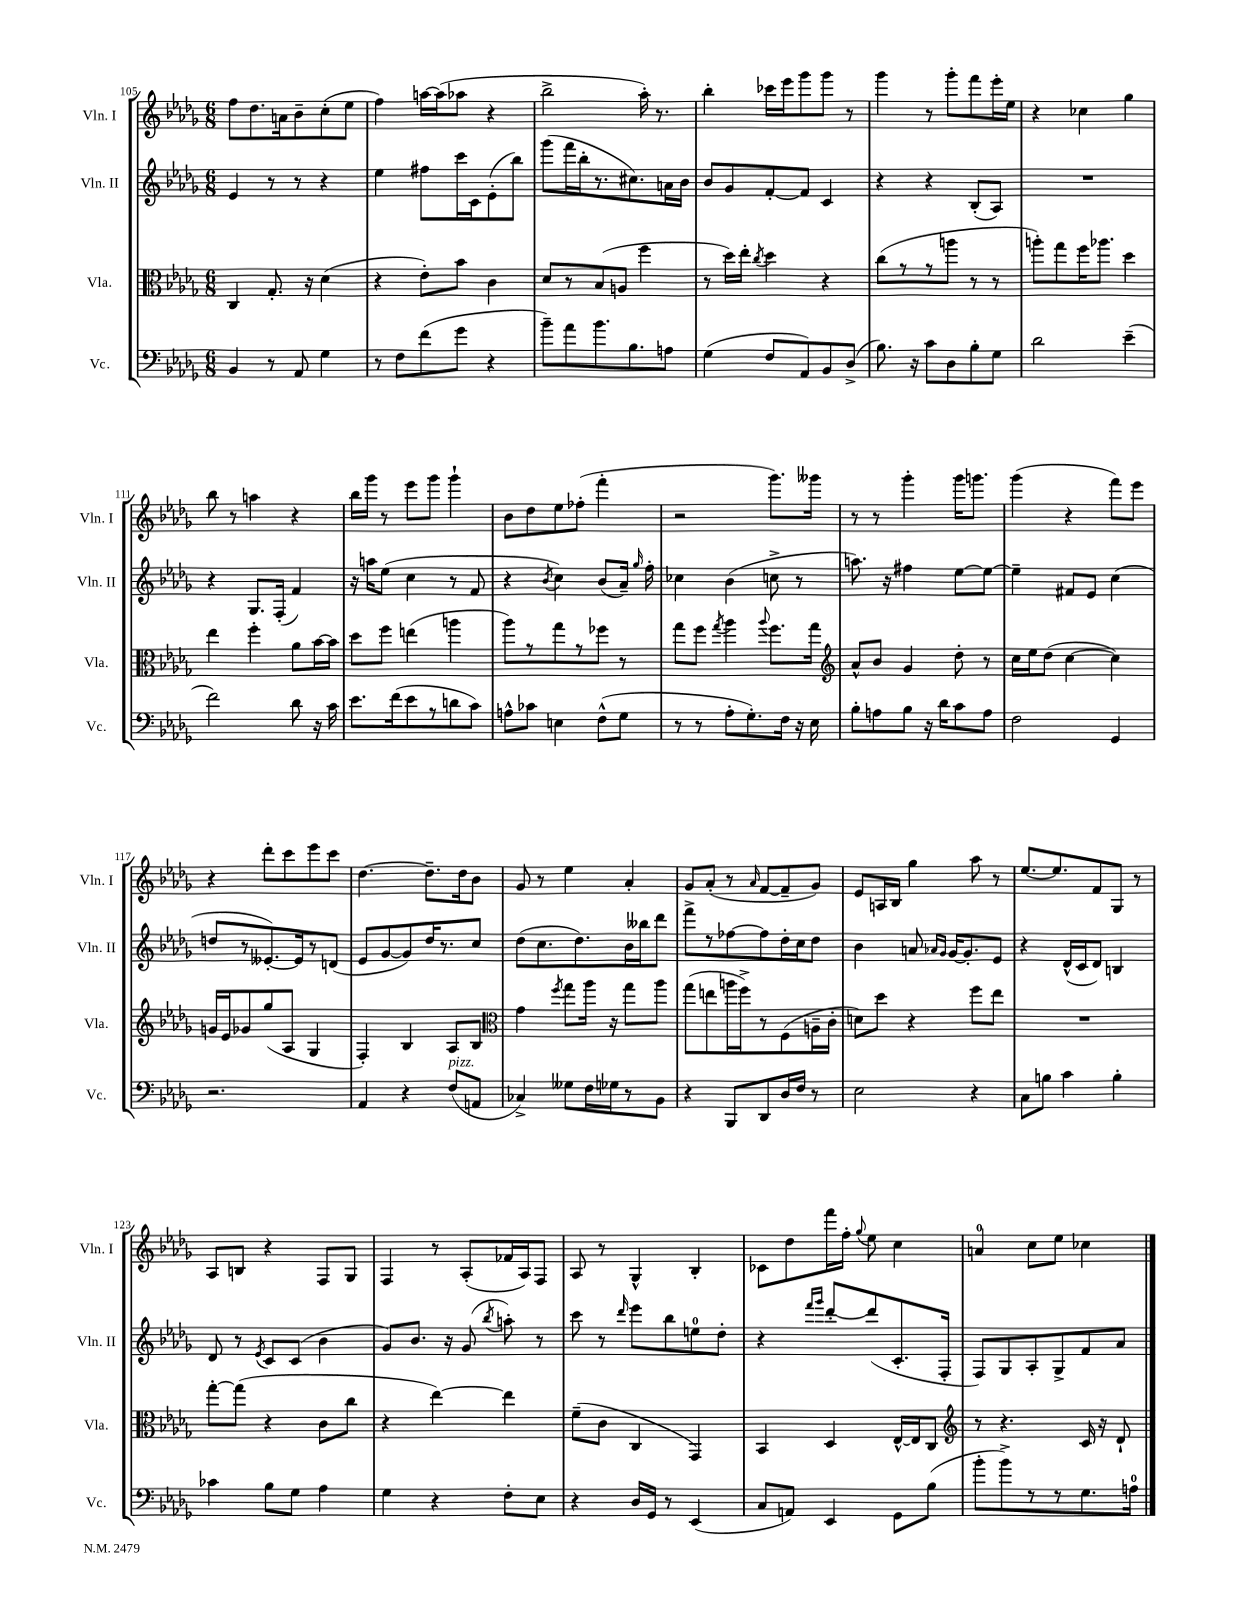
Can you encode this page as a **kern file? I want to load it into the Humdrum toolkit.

**kern	**kern	**kern	**kern
*part4	*part3	*part2	*part1
*staff4	*staff3	*staff2	*staff1
*I"Vc.	*I"Vla.	*I"Vln. II	*I"Vln. I
*I'Vc.	*I'Vla.	*I'Vln. II	*I'Vln. I
*clefF4	*clefC3	*clefG2	*clefG2
*k[b-e-a-d-g-]	*k[b-e-a-d-g-]	*k[b-e-a-d-g-]	*k[b-e-a-d-g-]
*M6/8	*M6/8	*M6/8	*M6/8
=105	=105	=105	=105
4BB-/	4C/	4e-/	8ff\L
.	.	.	8.dd-\
8r	8.G-'/	8r	.
.	.	.	16an\k
8AA-/	.	8r	8b-~\
.	16r	.	.
4G-\	(4d-\	4r	(8cc'\
.	.	.	8ee-\J
=106	=106	=106	=106
8r	4r	4ee-\	4ff\)
8F\L	.	.	.
(8f\	8e-'\L)	8ff#X\L	[16aan\LL
.	.	.	(16aa\J]
8g-\J	8b-\J	16ccc\L	8aa-X\J
.	.	16c\J	.
4r	4c\	(8e-'\	4r
.	.	8bb-\J)	.
=107	=107	=107	=107
8b-~\L)	8d-/L	(8ggg-\L	2bb-^\
8a-\	8r	16fff\L	.
.	.	16bb-'\J	.
8.b-\	(8B-/	8.r	.
.	8An/J	.	.
8.B-\	.	8.cc#X\)	.
.	4ff\	.	16aa-'\)
.	.	.	8.r
8An\J	.	16an\L	.
.	.	16b-\JJ	.
=108	=108	=108	=108
(4G-\	8r	8b-/L	4bb-'\
.	16dd-\LL)	8g-/	.
.	16ee-'\JJ	.	.
.	8qcc/	.	.
8F/L	4dd-\	[8f'/	16ccc-X\LL
.	.	.	16eee-\J
8AA-/)	.	8f/J]	8ggg-\
8BB-/	4r	4c/	8ggg-\J
(8D-^/J	.	.	8r
=109	=109	=109	=109
8.B-\)	(8cc\L	4r	4ggg-\
.	8r	.	.
16r	.	.	.
8c\L	8r	4r	8r
8D-\	8aan\J	.	8ggg-'\L
8B-'\	8r	(8B-'/L	8fff\
8G-\J	8r	8A-/J)	16eee-'\L
.	.	.	16ee-\JJ
=110	=110	=110	=110
2d-\	8aan'\L)	2.r	4r
.	8gg-\	.	.
.	16ff\K	.	4cc-X\
.	8.aa-X\J	.	.
(4e-~\	4dd-\	.	4gg-\
!!LO:LB:g=z
=111	=111	=111	=111
2f\)	4ee-\	4r	8bb-\
.	.	.	8r
.	4ff'\	8.G-/L	4aan\
.	.	(16F'/Jk	.
8d-\	8a-\L	4f/)	4r
16r	[16b-\L	.	.
16c\	16b-\JJ]	.	.
=112	=112	=112	=112
8.e-\L	8dd-\L	16r	16bb-\LL
.	.	16aan\KL	16ggg-\JJ
.	8ff\J	(8ee-\J	8r
(16f\k	.	.	.
8e-\	(4een\	4cc\	8eee-\L
8r	.	.	8ggg-\J
8dn\	4aan\	8r	4ggg-`\
8c\J)	.	8f/	.
=113	=113	=113	=113
8An^^\L	8aa-\L)	4r	8b-\L
8c-X\J	8r	.	8dd-\
.	.	8qb-/	.
4En\	8gg-\	4cc\)	8ee-\
.	8r	.	(8ff-X'\J
(8F^^\L	8ff-X\J	(8b-/L	4fff'\
8G-\J	8r	16a-~/Jk)	.
.	.	16qqgg-/	.
.	.	16ff'\	.
=114	=114	=114	=114
8r	8gg-\L	4cc-X\	2r
8r	8ff\J	.	.
.	8qgg-/	.	.
8A-'\L	4aa-\	(4b-\	.
8.G-'\)	.	.	.
.	8qqaa-/	.	.
.	8.ff\L	8ccn^\	8.ggg-\L)
16F\Jk	.	.	.
16r	.	8r	.
16E-\	16gg-\Jk	.	16ggg--X\Jk
=115	=115	=115	=115
*	*clefG2	*	*
8B-'\L	8a-^^/L	8.aan\)	8r
8An\	8b-/J	.	8r
.	.	16r	.
8B-\J	4g-/	4ff#X\	4ggg-'\
16r	.	.	.
16d-\KL	.	.	.
8c\	8dd-'\	[8ee-\L	16ggg-\KL
.	.	.	8.gggn\J
8A\J	8r	8ee-\J_	.
=116	=116	=116	=116
2F\	16cc\LL	4ee-~\]	(4ggg-\
.	16ee-\J	.	.
.	(8dd-\J	.	.
.	[4cc\	8f#X/L	4r
.	.	8e-/J	.
4GG-/	4cc\])	(4cc\	8fff\L)
.	.	.	8eee-\J
!!LO:LB:g=z
=117	=117	=117	=117
2.r	16gn/LL	8ddn/L	4r
.	16e-/J	.	.
.	8g-X/	8r	.
.	(8gg-/	[8.e--X'/)	8ddd-'\L
.	8A-/J	.	8ccc\
.	.	16e--/k]	.
.	4G-/	8r	8eee-\
.	.	(8dn/J	8ccc\J
=118	=118	=118	=118
4AA-/	4F'/)	8e-/L	[4.dd-\
.	.	[8g-/	.
4r	4B-/	8g-/])	.
.	.	16dd-/K	8.dd-~\L]
.	.	8.r	.
!LO:TX:a:i:t=pizz.	!	!	!
(8F/L	8A-/L	.	.
.	.	.	16dd-\k
8AAn/J	8B-/J	8cc/J	8b-\J
=119	=119	=119	=119
*	*clefC3	*	*
4C-X^/)	4g-\	(8dd-\L	8g-/
.	.	8.cc\	8r
.	8qff/	.	.
8G--X\L	8gg-\L	.	4ee-\
.	.	8.dd-\)	.
16F\L	16aa-\Jk	.	.
16G-X\J	16r	.	.
8r	8gg-\L	16b-\L	4a-'/
.	.	16bb--X\J	.
8BB-\J	8aa-\J	8ddd-\J	.
=120	=120	=120	=120
4r	(8gg-\L	8fff^\L	8g-/L
.	8een\	8r	(8a-'/J
8BBB-/L	16aan\L	[8ff-X\	8r
.	16ff^\J)	.	.
.	.	.	16qqa-/
8DD-/	8r	8ff-\]	[8f/L
16D-/L	(8F\	16dd-'\L	8f~/]
16F/JJ	.	16cc\J	.
8r	16An~\L	8dd-\J	8g-/J)
.	16c'\JJ	.	.
=121	=121	=121	=121
2E-\	8dn\L)	4b-\	8e-/L
.	8dd-\J	.	16An/L
.	.	.	16B-/JJ
.	4r	8an/	4gg-\
.	.	16qqa-X/LL	.
.	.	16qqg-/JJ	.
.	.	[16g-/KL	.
.	.	8.g-'/]	.
4r	8ff\L	.	8aa-\
.	8ee-\J	8e-/J	8r
=122	=122	=122	=122
8C\L	2.r	4r	[8.ee-/L
8Bn\J	.	.	.
.	.	.	8.ee-/]
4c\	.	(16d-^^/LL	.
.	.	16c/J	.
.	.	8d-/J)	8f/
4B'\	.	4Bn/	8G-/J
.	.	.	8r
!!LO:LB:g=z
=123	=123	=123	=123
4c-X\	[8gg-'\L	8d-/	8A-/L
.	(8gg-\J]	8r	8Bn/J
.	.	8qe-/	.
8B-\L	4r	8c/L	4r
8G-\J	.	(8c/J	.
4A-\	8c\L	4b-\	8F/L
.	8cc\J	.	8G-/J
=124	=124	=124	=124
4G-\	4r	8g-/L)	4F/
.	.	8.b-/J	.
4r	[4ee-\)	.	8r
.	.	16r	.
.	.	(8g-/	(8A-'/L
.	.	8qbb-/	.
8F'\L	4ee-\]	8aan'\)	16f-X/L
.	.	.	16A-/J)
8E-\J	.	8r	8F/J
=125	=125	=125	=125
4r	(8f~\L	8ccc\	8A-/
.	8c\J	8r	8r
.	.	16qqddd-/	.
16D-/LL	4C/	8eee-\L	4G-^^/
16GG-/JJ	.	.	.
8r	.	8bb-\	.
(4EE-/	4GG-/)	8een\	4B-'/
.	.	8dd-'\J	.
=126	=126	=126	=126
8C/L	4BB-/	4r	8c-X\L
8AAn/J)	.	.	8dd-\
.	.	16qqfff/LL	.
.	.	16qqggg-/JJ	.
4EE-/	4D-/	[8ddd-'/L	16fff\L
.	.	.	16ff'\JJ
.	.	.	8qqgg-/
.	.	(8ddd-/]	8ee-\
8GG-\L	[16E-^^/LL	8.c'/	4cc\
.	16E-/J]	.	.
(8B-\J	8C/J	.	.
.	.	16F'/Jk	.
=127	=127	=127	=127
*	*clefG2	*	*
8b-'\L	8r	8F/L)	4an/
8b-^\)	4.r	8G-/	.
8r	.	8A-'/	8cc\L
8r	.	8G-^/	8ee-\J
8.G-\	16c/	8f/	4cc-X\
.	16r	.	.
.	8d-`/	8a-/J	.
16An\Jk	.	.	.
==	==	==	==
*-	*-	*-	*-
